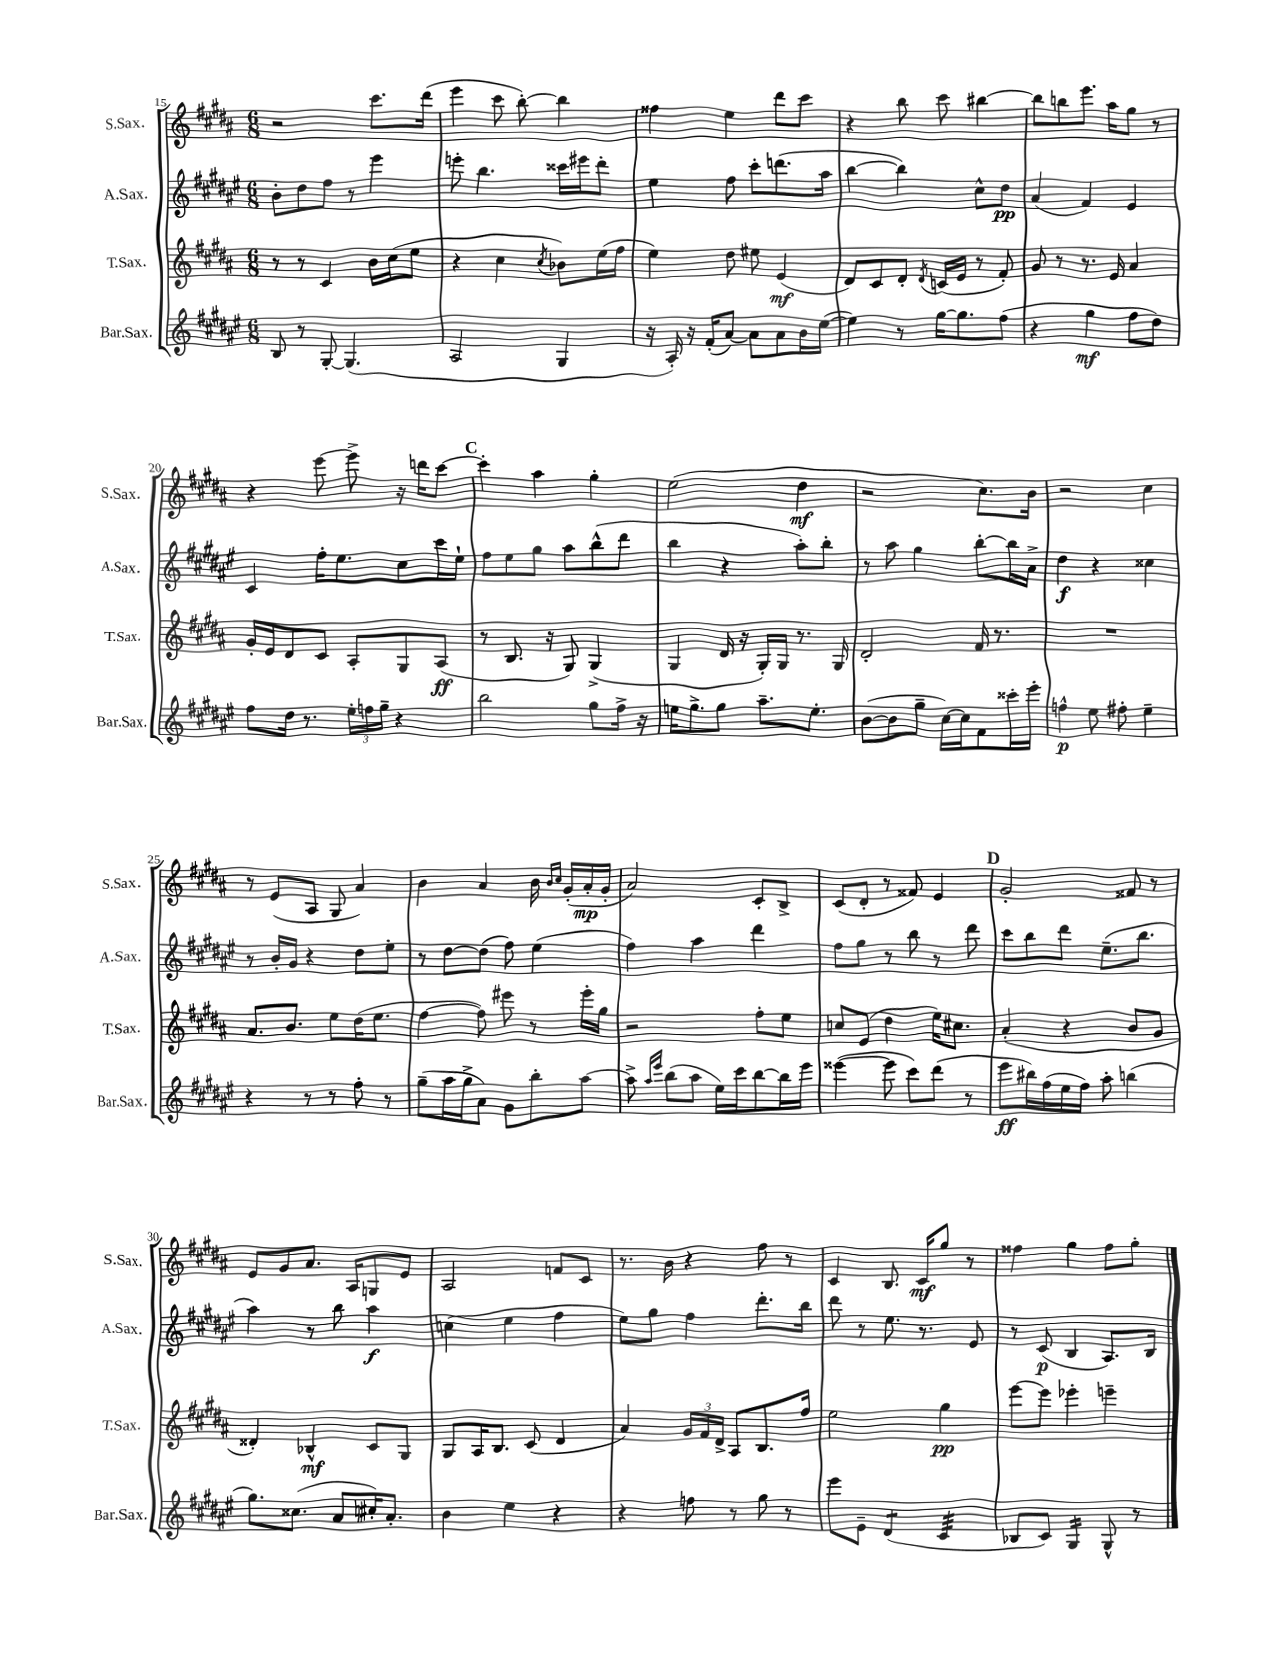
<<
\new StaffGroup <<
\new Staff = "s0" \with { instrumentName = "S.Sax." shortInstrumentName = "S.Sax." } {
    \clef treble \key b \major \numericTimeSignature \time 6/8
    r2 cis'''8. dis'''16( |
    e'''4 cis'''8 b''8~-.) b''4 |
    fisis''4 e''4 dis'''8 cis'''8 |
    r4 b''8 cis'''8 bis''4~ |
    bis''8 b''8 e'''8. ais''16 gis''8 r8 |
    r4 e'''8~ e'''8-> r16 d'''16 cis'''8~ |
    \mark \markup { \bold "C" } cis'''4-. ais''4 gis''4-. |
    e''2( dis''4\mf |
    r2 cis''8.) b'16 |
    r2 cis''4 |
    r8 e'8( ais8 gis8 ais'4) |
    b'4 ais'4 b'16 \grace { b'16 cis''16 } gis'16-.( ais'16-.\mp gis'16-. |
    ais'2) cis'8-. b8-> |
    cis'8( dis'8-. r8 fisis'8) e'4 |
    \mark \markup { \bold "D" } gis'2-. fisis'8 r8 |
    e'8 gis'8 ais'8. ais16 g8 e'8 |
    ais2 f'8 cis'8 |
    r8. b'16 r4 fis''8 r8 |
    cis'4 b8. cis'16\mf gis''8 r8 |
    fisis''4 gis''4 fisis''8 gis''8-. \bar "|." |
}
\new Staff = "s1" \with { instrumentName = "A.Sax." shortInstrumentName = "A.Sax." } {
    \clef treble \key fis \major \numericTimeSignature \time 6/8
    b'8-. dis''8 fis''8 r8 eis'''4 |
    e'''8-. b''4. cisis'''16 eis'''16 dis'''8-. |
    eis''4 fis''8 cis'''8-. d'''8.( ais''16 |
    b''4~ b''4) cis''8-^ dis''8\pp |
    ais'4( fis'4) eis'4 |
    cis'4 fis''16-. eis''8. cis''8 cis'''16 eis''16-! |
    \mark \markup { \bold "C" } fis''8 eis''8 gis''8 ais''8 b''8-^( dis'''8 |
    b''4 r4 ais''8-.) b''8-. |
    r8 ais''8 gis''4 b''8~-. b''16 ais'16-> |
    dis''4\f r4 cisis''4 |
    r8 b'16-. gis'16 r4 dis''8 eis''8-. |
    r8 dis''8~ dis''8( fis''8) eis''4( |
    fis''4) ais''4 dis'''4 |
    fis''8 gis''8 r8 b''8 r8 dis'''8 |
    \mark \markup { \bold "D" } cis'''8 b''8 dis'''8 eis''8.--( b''8. |
    ais''4) r8 b''8 ais''4\f |
    c''4( eis''4 fis''4 |
    eis''8) gis''8 fis''4 dis'''8.-. b''16 |
    dis'''8 r8 eis''8. r8. eis'8 |
    r8 cis'8\p( b4 ais8.) b16 \bar "|." |
}
\new Staff = "s2" \with { instrumentName = "T.Sax." shortInstrumentName = "T.Sax." } {
    \clef treble \key b \major \numericTimeSignature \time 6/8
    r8 r8 cis'4 b'16 cis''16( e''8 |
    r4 cis''4 \acciaccatura { cis''8 } bes'8) e''16( fis''16 |
    e''4) dis''8 eis''8 e'4\mf( |
    dis'8) cis'8 dis'8-. \acciaccatura { dis'8 } c'16( e'16 r8 fis'8-.) |
    gis'8 r8 r8. e'16 ais'4 |
    gis'16-. e'16 dis'8 cis'8 ais8-. gis8 ais8\ff( |
    \mark \markup { \bold "C" } r8 b8. r16 gis8) gis4->( |
    gis4 dis'16 r16 gis16-.) gis16 r8. gis16 |
    dis'2-. fis'16 r8. |
    R2. |
    ais'8. b'8. e''8 dis''16( e''8. |
    fis''4~ fis''8) eis'''8 r8 eis'''16-. gis''16 |
    r2 fis''8-. e''8 |
    c''8 e'8( dis''4 e''16) cis''8. |
    \mark \markup { \bold "D" } ais'4-.( r4 b'8 gis'8 |
    disis'4-.) bes4-^\mf cis'8 gis8 |
    gis8 ais16 b8. cis'8( dis'4 |
    ais'4) \tuplet 3/2 { gis'16 fis'16 dis'16-> } ais8 b8. fis''16 |
    e''2 gis''4\pp |
    e'''8~ e'''8 ees'''4-. e'''4-- \bar "|." |
}
\new Staff = "s3" \with { instrumentName = "Bar.Sax." shortInstrumentName = "Bar.Sax." } {
    \clef treble \key fis \major \numericTimeSignature \time 6/8
    b8 r8 gis8~-. gis4.( |
    ais2 gis4 |
    r16 ais16-.) r16 fis'16-.( ais'8~) ais'8 ais'8 b'16 eis''16~( |
    eis''4) r8 gis''16~ gis''8. fis''8( |
    r4 gis''4\mf fis''8 dis''8) |
    fis''8 dis''16 r8. \tuplet 3/2 { eis''16-. f''16 gis''16-- } r4 |
    \mark \markup { \bold "C" } b''2 gis''8 fis''16-> r16 |
    e''16 gis''8.-> gis''8 ais''8.-- e''8.-. |
    b'8~( b'8 gis''8-- cis''16~) cis''16 fis'8 cisis'''16-. eis'''16-. |
    f''4-^\p eis''8 fis''8-. eis''4-- |
    r4 r8 r8 fis''8-. r8 |
    gis''8--( ais''16 gis''16-> ais'8) gis'8 b''8-. ais''8~ |
    ais''8-> \grace { ais''16 eis'''16 } b''8( ais''8 eis''16) cis'''16 b''8~ b''16 eis'''16 |
    eisis'''4~( eisis'''8 cis'''8) dis'''8( r8 |
    \mark \markup { \bold "D" } eis'''8\ff bis''16) fis''16( eis''16 fis''16) ais''8-. b''4( |
    gis''8.) cisis''8.( ais'8 cis''16-.) ais'8.-. |
    b'4 eis''4 r4 |
    r4 f''8 r8 gis''8 r8 |
    eis'''8 eis'8-- dis'4:8( cis'4:32 |
    bes8 cis'8) gis4:16 gis8-^ r8 \bar "|." |
}
>>
>>
\layout { \context { \Score currentBarNumber = #15 } }
